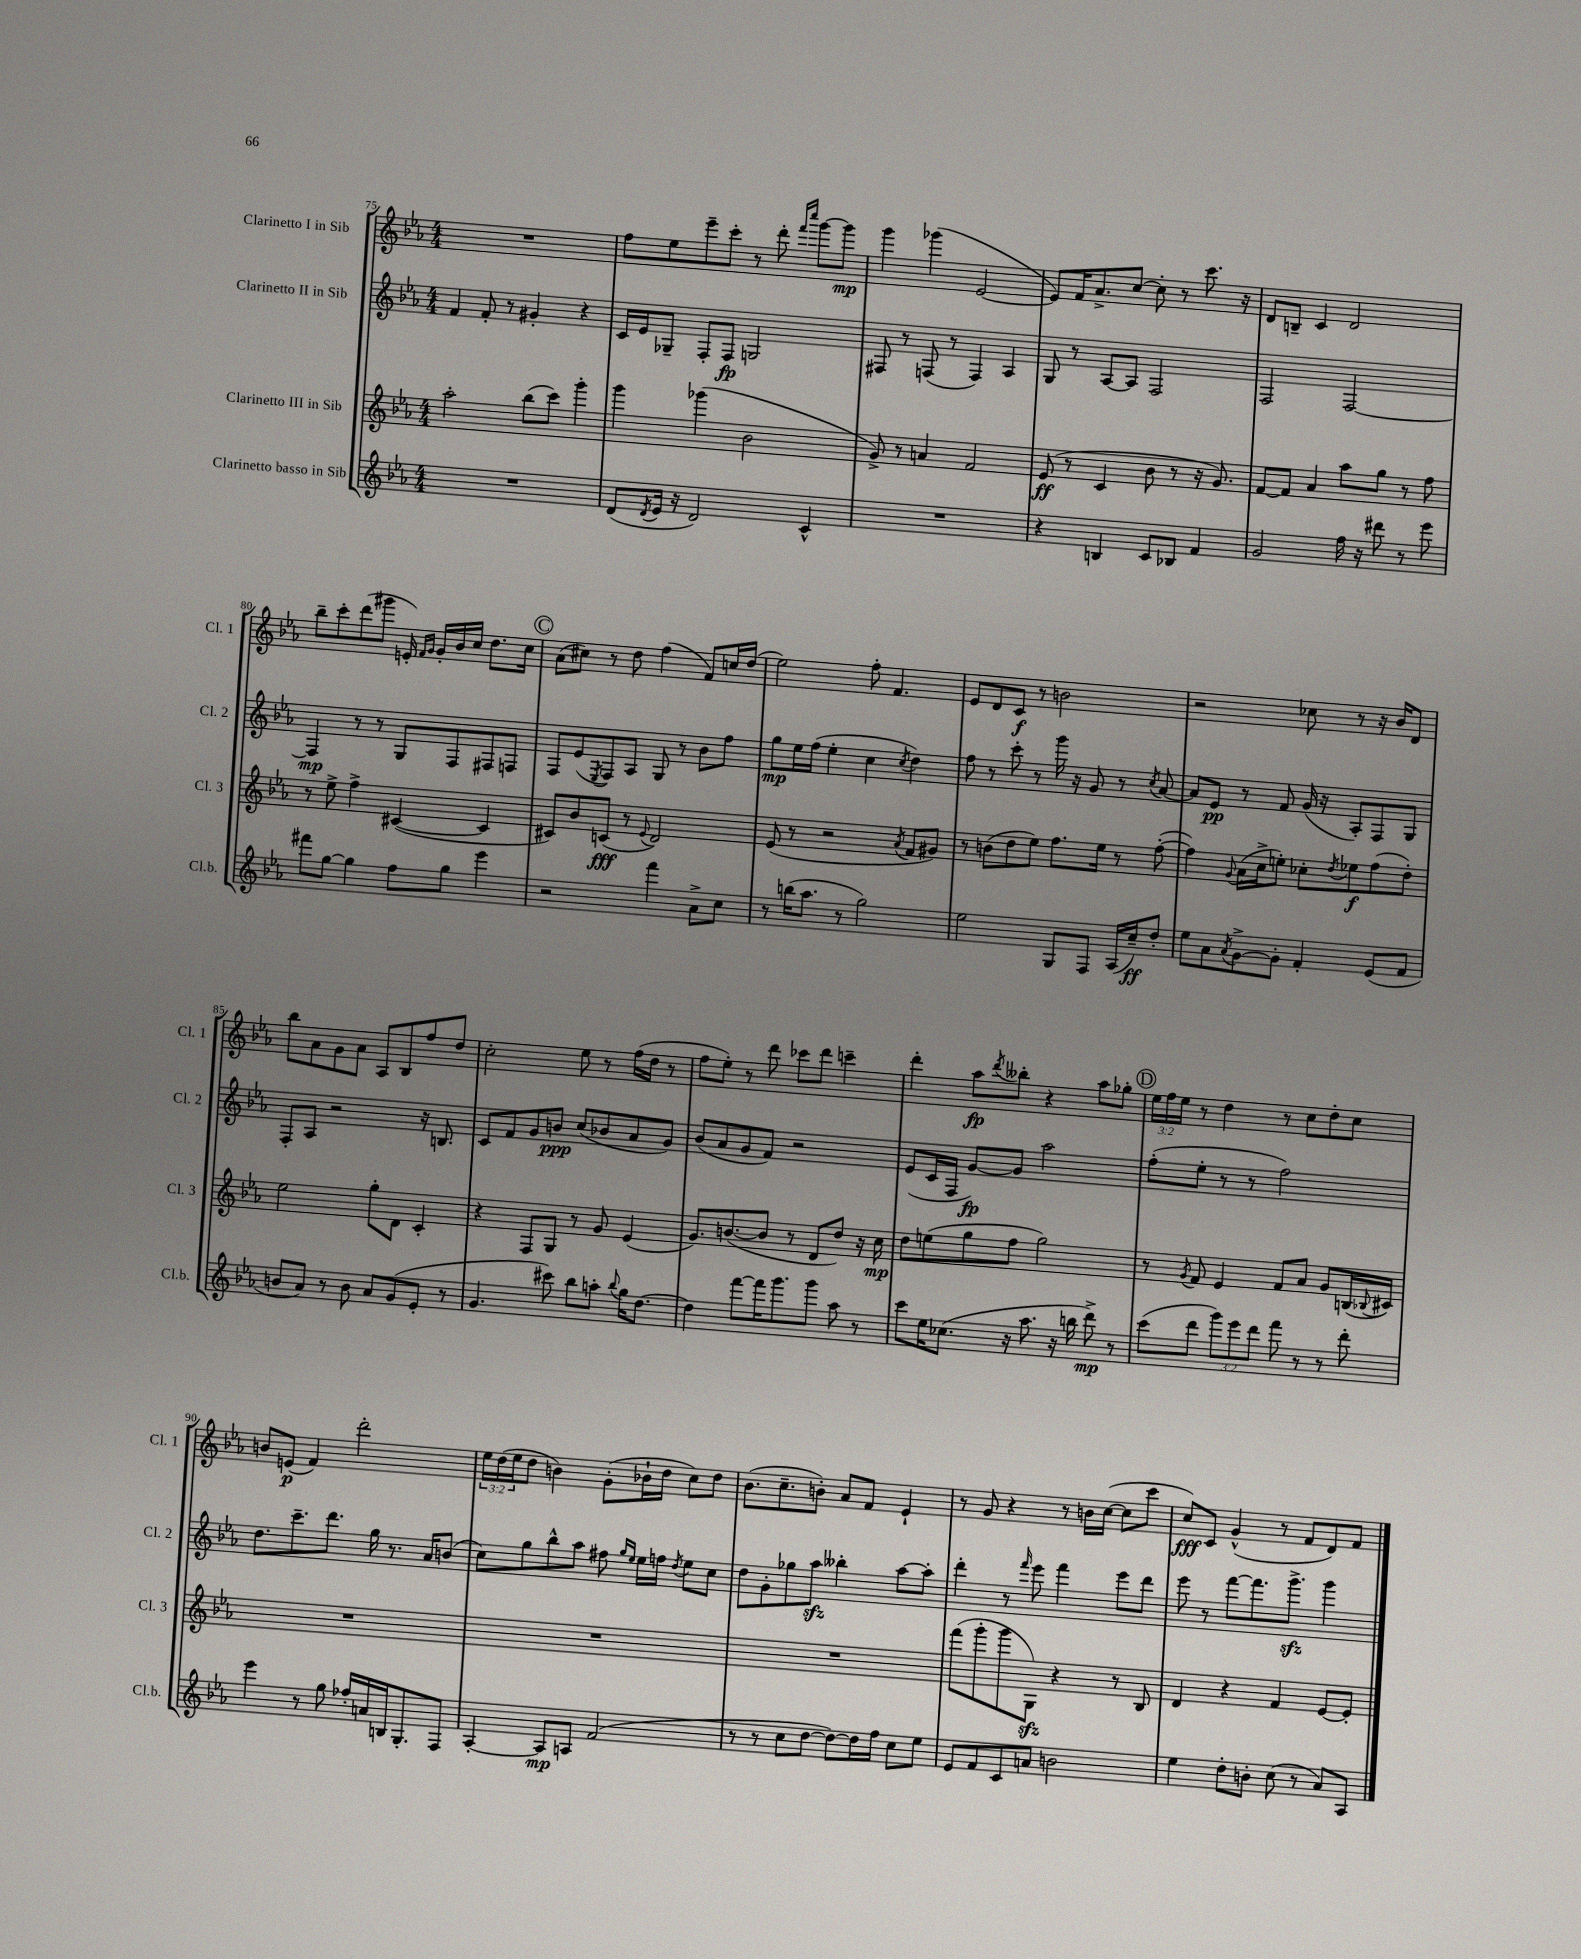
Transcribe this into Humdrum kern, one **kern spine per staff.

**kern	**kern	**kern	**kern
*staff4	*staff3	*staff2	*staff1
*clefG2	*clefG2	*clefG2	*clefG2
*k[b-e-a-]	*k[b-e-a-]	*k[b-e-a-]	*k[b-e-a-]
*M4/4	*M4/4	*M4/4	*M4/4
1r	2aa-'	4f	1r
.	.	8f'	.
.	.	8r	.
.	(8bb-	4g#'	.
.	8ccc)	.	.
.	4ggg'	4r	.
=	=	=	=
(8d	4ggg	16c	8ff
.	.	16e-	.
8qd	.	.	.
16e-	.	8G-~	8ee-
16r	.	.	.
2d)	(4ggg-	8F'	8eee-~
.	.	8F	8ccc'
.	2b-	2G	8r
.	.	.	8ddd'
.	.	.	16qqfff
.	.	.	16qqcccc
4c^^	.	.	[8ggg
.	.	.	8ggg]
=	=	=	=
1r	8g^)	8F#	4ggg
.	8r	8r	.
.	4a	(8F	(4ggg-
.	.	8r	.
.	2f	4F)	[2e-
.	.	4A-	.
=	=	=	=
4r	(8e-	8G	8e-])
.	8r	8r	16f
.	.	.	8.a-^
4B	4c	[8A-	.
.	.	8A-]	[8cc
8c	8b-	2F	8cc']
8B-	8r	.	8r
4f	16r	.	8.ccc
.	8.g)	.	.
.	.	.	16r
=	=	=	=
2g	[8f	2F	8d
.	8f]	.	8B~
.	4a-	.	4c
16ff	8aa-	[2F	2d
16r	.	.	.
8ddd#	8gg	.	.
8r	8r	.	.
8eee-	8ff	.	.
=	=	=	=
8fff#	8r	4F]	8bb-~
[8gg	8ee-^	.	8ccc'
4gg]	4ff^	8r	(8ddd
.	.	8r	8ggg#
8ff	([4c#	8G	16e')
.	.	.	16qqf
.	.	.	16qqg
.	.	.	16g'
8gg	.	8F	16b-
.	.	.	16cc
4eee-	4c#]	8F#	8.dd
.	.	8F	.
.	.	.	16cc
=	=	=	=
2r	8c#)	8F	(8a-
.	8b-	(8e-	8cc#)
.	.	8qE-	.
.	(8c	8F)	8r
.	8r	8A-	8dd
.	8qqe-	.	.
4fff	2d)	8G	(4ff
.	.	8r	.
8a-^	.	8b-	8f)
8cc	.	8ff	16cc
.	.	.	(16dd
=	=	=	=
8r	(8e-	8gg	2ee-)
(16bb	8r	16ee-	.
8.aa-	.	(16ff	.
.	2r	4ee-'	.
8r	.	.	.
2gg)	.	4cc	8ff'
.	.	.	4.f
.	8qa-	8qcc	.
.	8f	4dd)	.
.	8g#)	.	.
=	=	=	=
2ee-	8r	8ff	8e-
.	(8b	8r	8d
.	8dd	8ccc'	8c
.	8ee-)	8r	8r
8G	8.ff	16ggg	2b
.	.	16r	.
8F	.	8g	.
.	16ee-	.	.
(16A-	8r	8r	.
16cc~)	.	.	.
.	.	8qcc	.
8dd'	([8ff'	[8a-	.
=	=	=	=
8ee-	4ff])	8a-]	2r
8a-	.	8e-	.
8qa-	8qqg	.	.
[8g^	(16a-	8r	.
.	16cc^	.	.
8g']	8ee')	8f	.
4f'	8cc-'	(16g	8cc-
.	.	16r	.
.	8qdd	.	.
.	8ee-	8A-')	8r
(8e-	(8ff	8F	16r
.	.	.	16b-
8f	8dd')	8G	8d
=	=	=	=
8b	2ee-	8F'	8bb-
8a-)	.	8A-	8a-
8r	.	2r	8g
8b	.	.	8a-
8a-	8gg'	.	8A-
(8g	8d	.	8B-
8e-'	4c'	16r	8ff
.	.	8.B	.
8r	.	.	8dd
=	=	=	=
4.g	4r	8c	2cc'
.	.	8f	.
.	8F	8g	.
8ccc#)	8G	8b	.
8bb-	8r	(8cc	8ee-
8aa'	8g	8b-	8r
8qqbb-	.	.	.
16gg	(4e-	8a-	(16ff
[8.dd	.	.	16dd
.	.	8g)	8r
=	=	=	=
4dd]	8.g)	(8b-	8ff
.	.	8a-	8ee-')
.	([8.b	.	.
[8fff	.	8g	8r
16fff]	8b]	8f)	8ddd
8.ggg	.	.	.
.	8r	2r	8ccc-
8ggg	8d	.	8ddd
8aa-	8dd)	.	4ccc~
8r	16r	.	.
.	16cc	.	.
=	=	=	=
8ccc	8dd	(8e-	4ddd'
16ee-	(8ee	16c	.
(8.cc-	.	16F	.
.	8gg	[8g)	8aa-
.	.	.	8qddd
16r	8ff	8g]	8bb--'
8.aa-	.	.	.
.	2gg)	2aa-	4r
16r	.	.	.
16bb	.	.	.
8ddd^)	.	.	8aa-
8r	.	.	8gg-'
=	=	=	=
(8ccc	8r	(8ff'	24ee-
.	.	.	24ff
.	.	.	24ee-
.	8qg	.	.
8ddd	8f	8ee-'	8r
12ggg)	4e-	8r	4dd
12eee-	.	.	.
.	.	8r	.
12ddd	.	.	.
8fff	8f	2ff)	8r
8r	8a-	.	8cc
8r	8g	.	8dd'
8ddd'	(16B	.	8cc
.	8qqB-	.	.
.	16c#)	.	.
=	=	=	=
4eee-	1r	8.dd	8b
.	.	.	(8e
.	.	8.ccc~	.
8r	.	.	4f)
8gg	.	8.ddd	.
16ff-'	.	.	2ddd'
16a	.	16gg	.
16B	.	8.r	.
8.G'	.	.	.
.	.	16a-	.
8F	.	(8b	.
=	=	=	=
[4A-'	1r	8cc)	24ee-
.	.	.	(24dd
.	.	.	24ee-
.	.	8gg	8dd
8A-]	.	8bb-^^	4b)
8A	.	8aa-	.
(2f	.	8ff#	(8g'
.	.	16qqgg	.
.	.	16qqee-	.
.	.	16ee-	16b-`
.	.	16ff	16dd
.	.	8qdd	.
.	.	8ee-	8cc)
.	.	8cc	8dd
=	=	=	=
8r	1r	8dd	(8.b-
8r	.	8g'	.
.	.	.	8.cc~
8cc	.	8gg-	.
[8dd	.	8aa-	8b')
8dd_)	.	4bb--'	8a-
16dd]	.	.	8f
16ff	.	.	.
8cc	.	[8aa-	4e-`
8ee-	.	8aa-']	.
=	=	=	=
8e-	(8fff	4ddd'	8r
8f	8ggg'	.	8g
8c	8ggg	8r	4r
.	.	16qqfff	.
8a	8G)	8eee-	.
2b	4r	4fff	8r
.	.	.	16b
.	.	.	([16cc
.	8r	8eee-	8cc]
.	8B-	8ddd	8ccc
=	=	=	=
4ee-	4d	8eee-	8cc)
.	.	8r	8c
8dd'	4r	[8fff	(4g^^
8b'	.	8.fff]	.
(8cc	4f	.	8r
.	.	8.ggg^	.
8r	.	.	8f
8a-)	[8e-	4ggg	8d)
8A-	8e-']	.	8f
==	==	==	==
*-	*-	*-	*-
